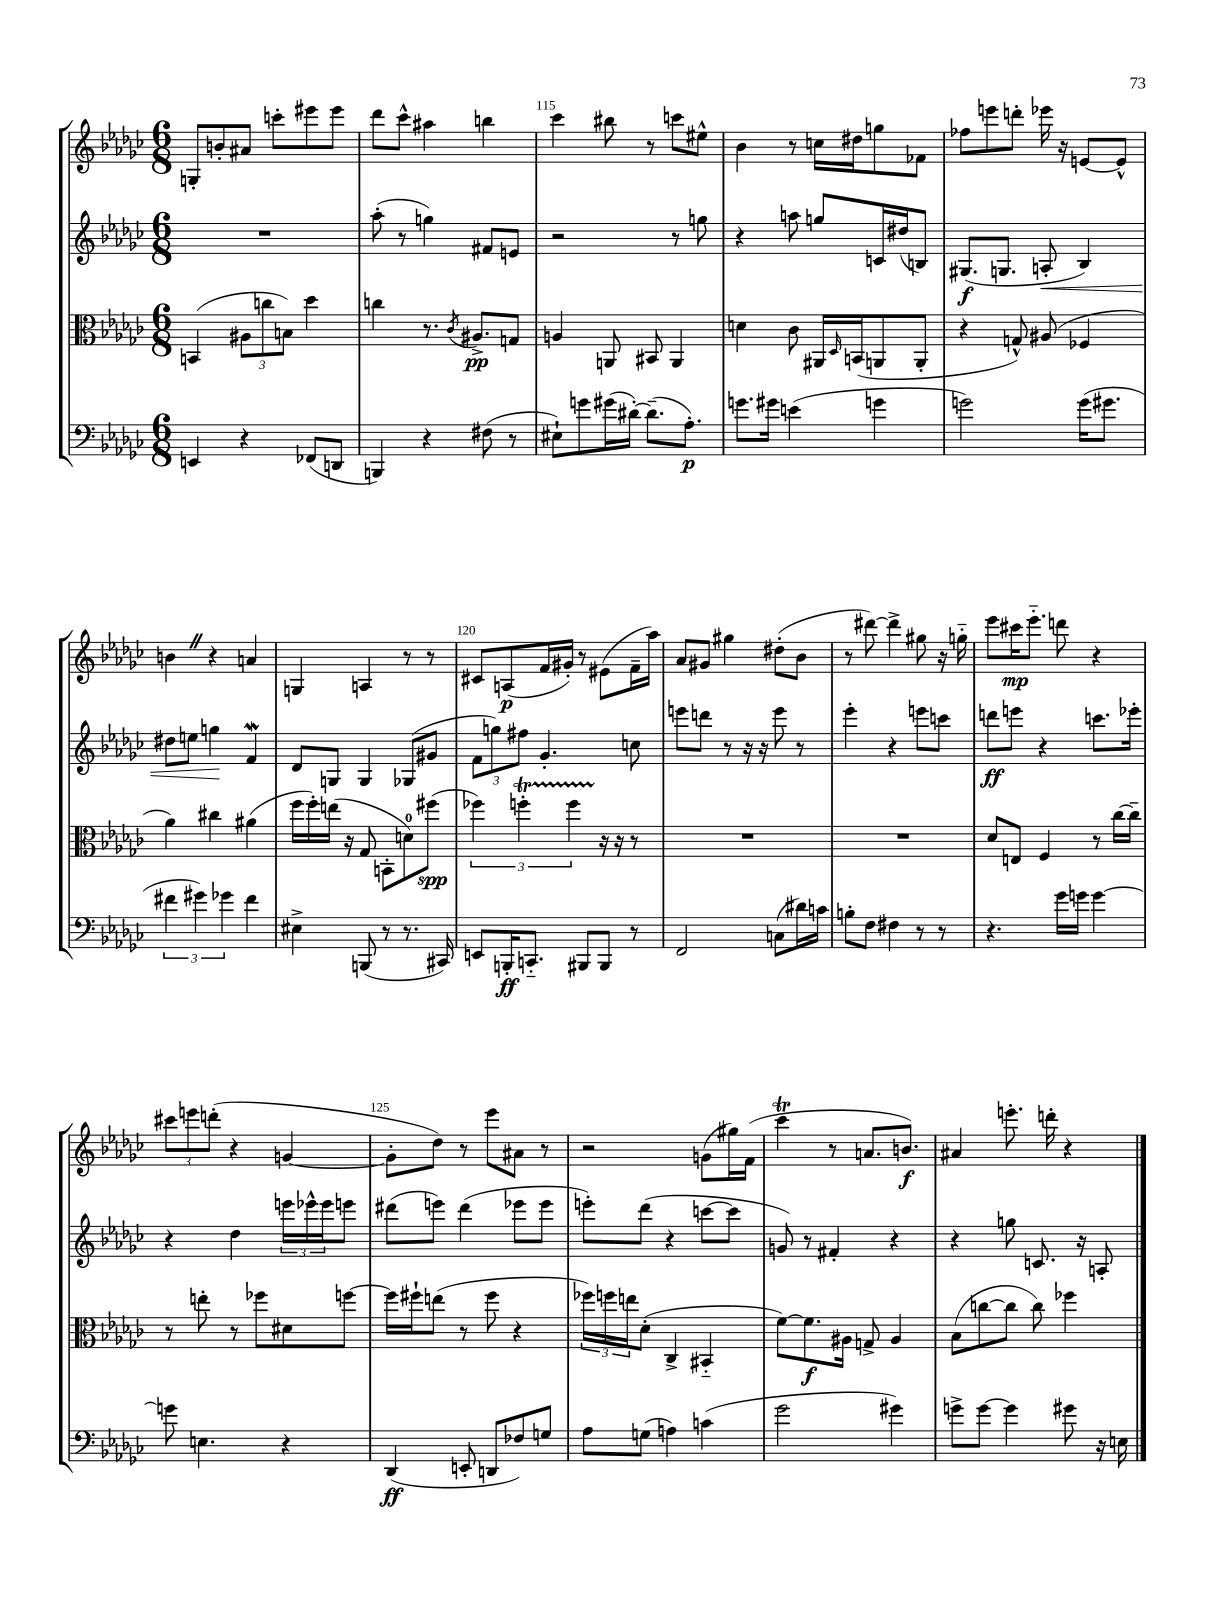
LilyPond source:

<<
\new StaffGroup <<
\new Staff = "s0" {
    \clef treble \key ges \major \numericTimeSignature \time 6/8
    g8-. b'8-. ais'8 c'''8-. eis'''8 eis'''8 |
    des'''8 ces'''8-^ ais''4 b''4 |
    ces'''4 bis''8 r8 c'''8 eis''8-^ |
    bes'4 r8 c''16 dis''16 g''8 fes'8 |
    fes''8 e'''8 d'''8-. ees'''16 r16 e'8~ e'8-^ |
    b'4 \once \override BreathingSign.text = \markup { \musicglyph "scripts.caesura.straight" } \breathe r4 a'4 |
    g4 a4 r8 r8 |
    cis'8 a8\p( f'16 gis'16-.) r8 eis'8( f'16-- aes''16) |
    aes'8 gis'8 gis''4 dis''8-.( bes'8 |
    r8 dis'''8~) dis'''4-> gis''8 r16 g''16-_ |
    ees'''8 cis'''16\mp ees'''8.-_ d'''8 r4 |
    \tuplet 3/2 { cis'''8 e'''8 d'''8-.( } r4 g'4~ |
    g'8-. des''8) r8 ees'''8 ais'8 r8 |
    r2 g'8( gis''16) f'16( |
    ces'''4\trill r8 a'8. b'8.\f) |
    ais'4 e'''8.-. d'''16-. r4 \bar "|." |
}
\new Staff = "s1" {
    \clef treble \key ges \major \numericTimeSignature \time 6/8
    R2. |
    aes''8-.( r8 g''4) fis'8 e'8 |
    r2 r8 g''8 |
    r4 a''8 g''8 c'16 dis''16( b8) |
    gis8.\f( g8. a8-.\< bes4) |
    dis''8 e''8 g''4\! f'4\mordent |
    des'8 g8 g4 ges8( gis'8 |
    \tuplet 3/2 { f'8 g''8) fis''8 } ges'4.-. c''8 |
    e'''8 d'''8 r8 r16 r16 e'''8 r8 |
    ees'''4-. r4 e'''8 c'''8 |
    d'''8\ff e'''8 r4 c'''8. ees'''16-. |
    r4 des''4 \tuplet 3/2 { e'''16 ees'''16-^ ees'''16 } e'''8 |
    dis'''8( e'''8) dis'''4( ees'''8 ees'''8 |
    e'''8-.) des'''8( r4 c'''8~ c'''8 |
    g'8) r8 fis'4-. r4 |
    r4 g''8 c'8. r16 a8-. \bar "|." |
}
\new Staff = "s2" {
    \clef alto \key ges \major \numericTimeSignature \time 6/8
    b,4( \tuplet 3/2 { ais8 c''8 b8) } des''4 |
    c''4 r8. \acciaccatura { ces'8 } ais8.->\pp g8 |
    a4 a,8 bis,8 a,4 |
    d'4 ces'8 ais,16 \grace { des16 } b,16( a,8 a,8-. |
    r4 g8-^) ais8( fes4 |
    aes'4) cis''4 ais'4( |
    f''16 f''16-.) e''16( r16 ges8 b,8-. d'8-0) fis''8\spp( |
    \tuplet 3/2 { fes''4) f''4-.\startTrillSpan f''4 } r16\stopTrillSpan r16 r8 |
    R2. |
    R2. |
    des'8 e8 f4 r8 ces''16~ ces''16-- |
    r8 e''8-. r8 fes''8 dis'8 f''8~ |
    f''16 fis''16-! e''8( r8 fis''8 r4 |
    \tuplet 3/2 { fes''16) f''16 e''16 } des'8-.( ces4-> bis,4-_ |
    f'8~) f'8.\f ais16 g8-> ais4 |
    bes8( c''8~ c''8 c''8) fes''4 \bar "|." |
}
\new Staff = "s3" {
    \clef bass \key ges \major \numericTimeSignature \time 6/8
    e,4 r4 fes,8( d,8 |
    b,,4) r4 fis8( r8 |
    eis8-!) g'8 gis'16( dis'16~-.) dis'8.--( aes8.-.\p) |
    g'8. gis'16 e'4( g'4 |
    g'2) g'16( gis'8. |
    \tuplet 3/2 { fis'4 gis'4) ges'4 } fis'4 |
    eis4-> b,,8( r8 r8. cis,16) |
    e,8 b,,16-.\ff c,8.-_ bis,,8 bis,,8 r8 |
    f,2 c8( dis'16) c'16 |
    b8-. f8 fis4 r8 r8 |
    r4. ges'16 g'16 g'4~ |
    g'8 e4. r4 |
    des,4\ff( e,8-. d,8 fes8) g8 |
    aes8 g8( a4) c'4( |
    ges'2 gis'4) |
    g'8-> g'8~ g'4 gis'8 r16 e16 \bar "|." |
}
>>
>>
\layout { \context { \Score currentBarNumber = #113 \override BarNumber.break-visibility = ##(#f #t #t) barNumberVisibility = #(every-nth-bar-number-visible 5) } }
